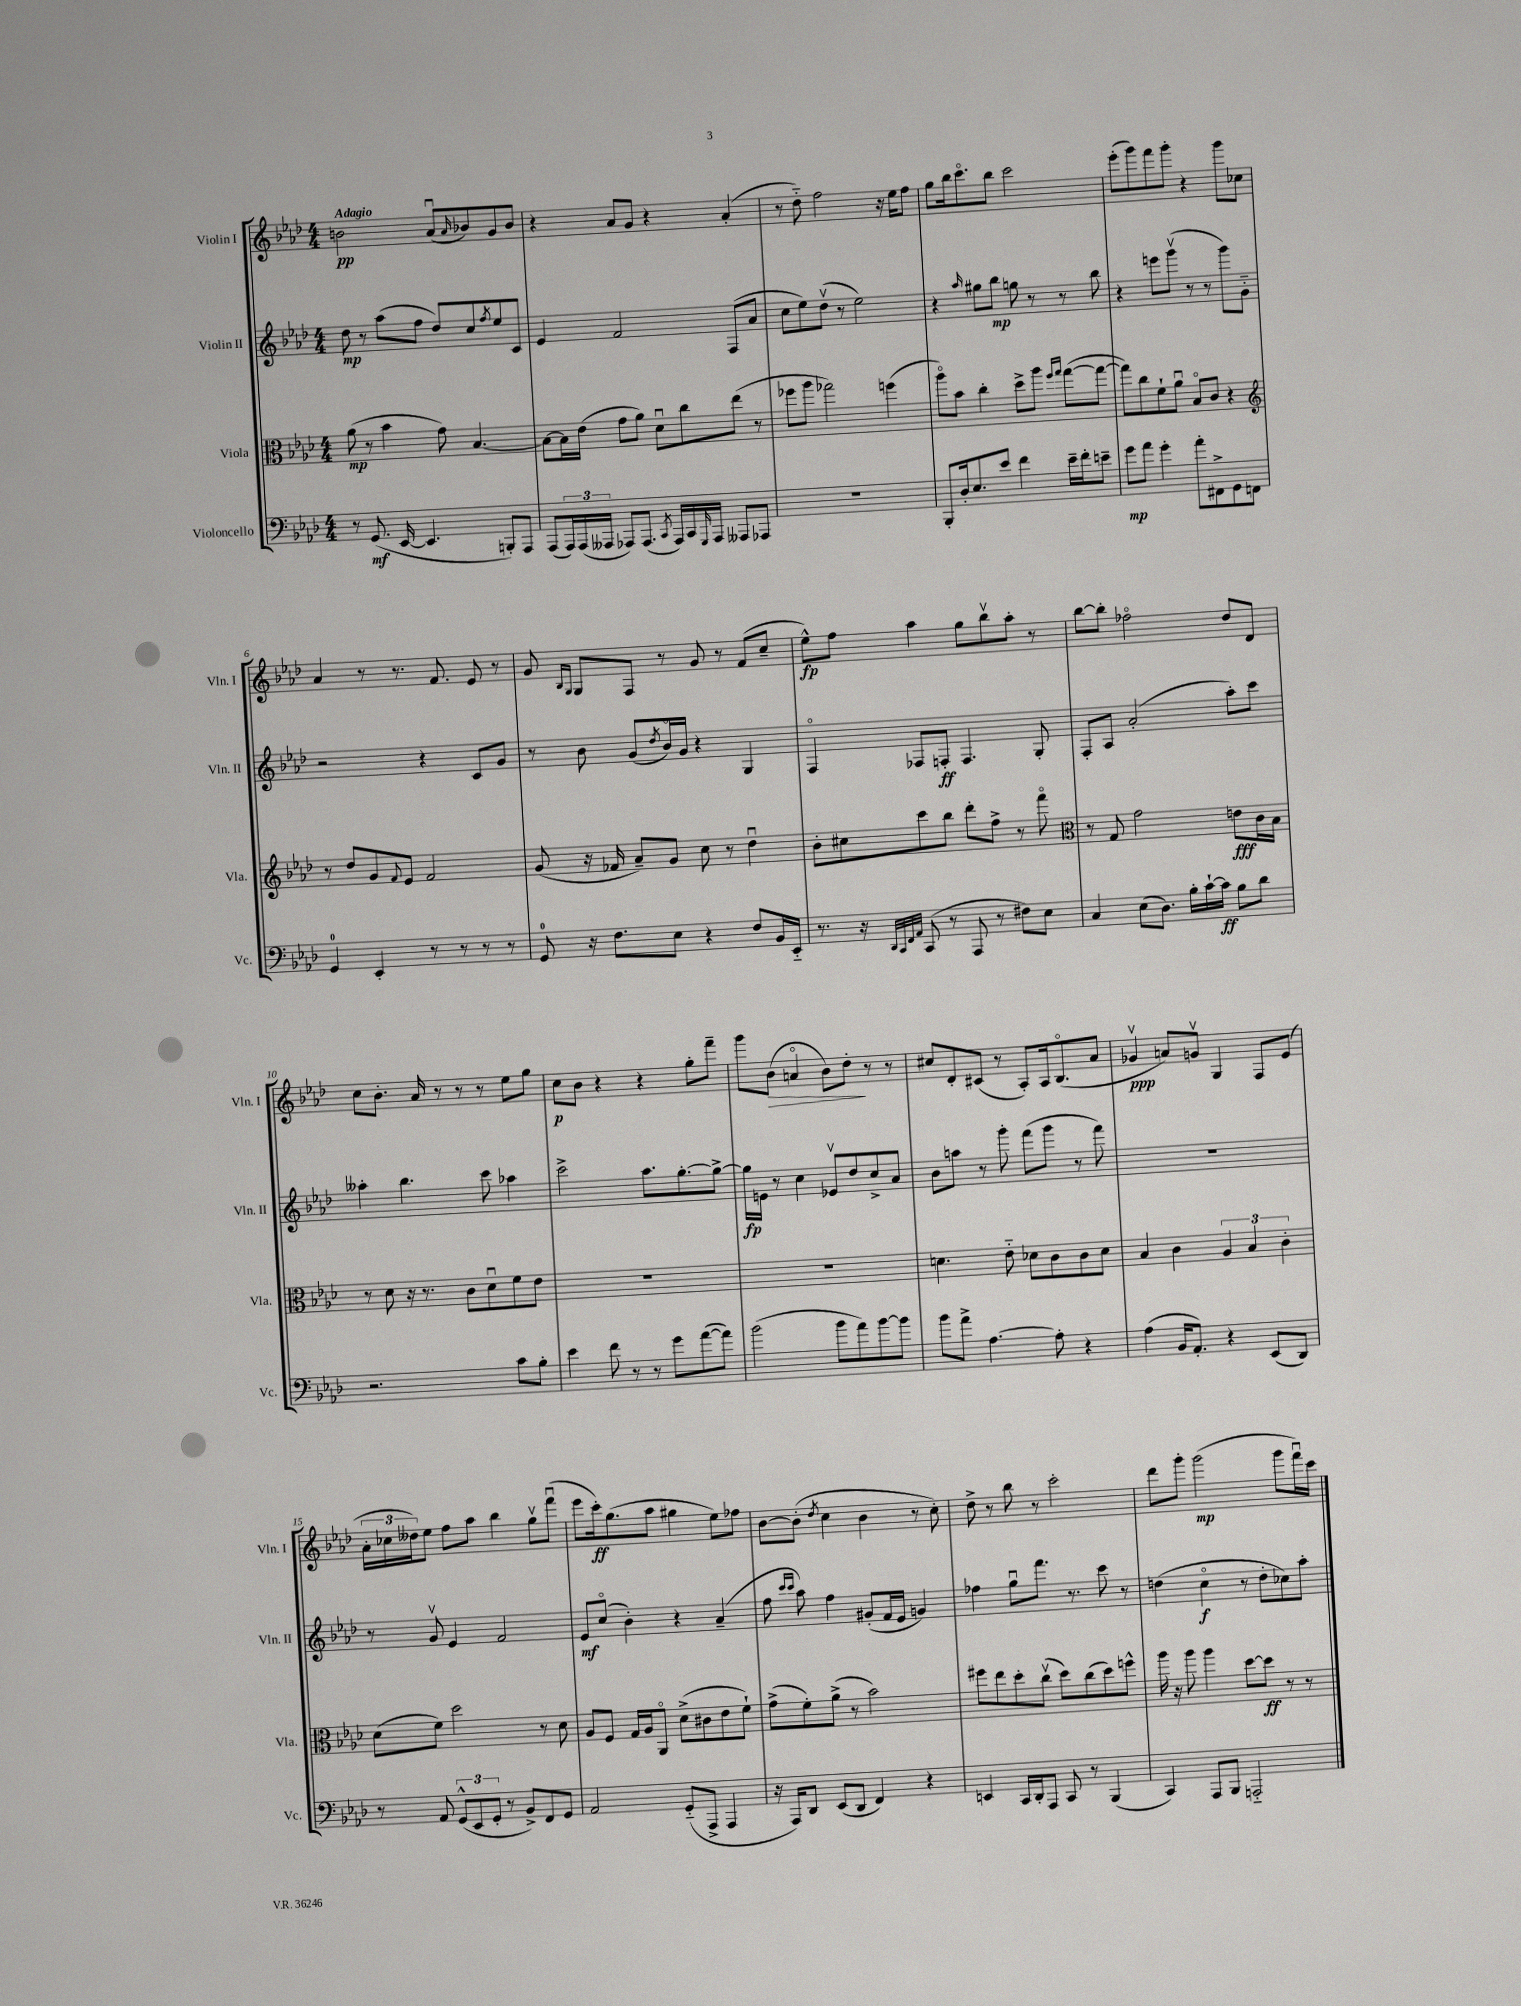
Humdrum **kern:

**kern	**dynam	**kern	**dynam	**kern	**dynam	**kern	**dynam
*part4	*part4	*part3	*part3	*part2	*part2	*part1	*part1
*staff4	*staff4	*staff3	*staff3	*staff2	*staff2	*staff1	*staff1
*I"Violoncello	*	*I"Viola	*	*I"Violin II	*	*I"Violin I	*
*I'Vc.	*	*I'Vla.	*	*I'Vln. II	*	*I'Vln. I	*
*clefF4	*	*clefC3	*	*clefG2	*	*clefG2	*
*k[b-e-a-d-]	*	*k[b-e-a-d-]	*	*k[b-e-a-d-]	*	*k[b-e-a-d-]	*
*M4/4	*	*M4/4	*	*M4/4	*	*M4/4	*
=1	=1	=1	=1	=1	=1	=1	=1
!	!	!	!	!	!	!LO:TX:a:B:t=Adagio	!
8r	.	(8a-\	mp	8dd-\	mp	2bn\	pp
(8.GG/	mf	8r	.	8r	.	.	.
.	.	4b-\	.	(8aa-\L	.	.	.
[16EE-/	.	.	.	.	.	.	.
4.EE-/]	.	.	.	8ff\J	.	.	.
.	.	8g\)	.	8dd-/L)	.	(8a-u/L	.
.	.	.	.	.	.	16qqa-/	.
.	.	[4.B-/	.	8cc/	.	8b-X/)	.
.	.	.	.	8qff/	.	.	.
8BBBn'/L)	.	.	.	8ee-/	.	8g/	.
8AAA-/J	.	.	.	8c/J	.	8b-/J	.
=2	=2	=2	=2	=2	=2	=2	=2
(8AAA-/L	.	8B-\L_	.	4e-/	.	4r	.
24AAA-/L)	.	16B-\L]	.	.	.	.	.
(24AAA-/	.	.	.	.	.	.	.
.	.	(16e-\JJ	.	.	.	.	.
24AAA--X/JJ	.	.	.	.	.	.	.
8AAA-X/L)	.	8g\L	.	2f/	.	8a-/L	.
(8.AAA-/J	.	8a-\J)	.	.	.	8g/J	.
.	.	8d-u\L	.	.	.	4r	.
8qCC/	.	.	.	.	.	.	.
16AAA-/LL)	.	.	.	.	.	.	.
16CC/	.	8cc\	.	.	.	.	.
16qqGGG/	.	.	.	.	.	.	.
16AAA-/JJ	.	.	.	.	.	.	.
8AAA--X/L	.	(8ee-\J	.	(8F/L	.	(4a-'/	.
8AAA-X/J	.	8r	.	8a-/J	.	.	.
=3	=3	=3	=3	=3	=3	=3	=3
1r	.	8ff-X\L	.	8cc\L	.	8r	.
.	.	8aa-\J	.	8ee-\)	.	8dd-\)	.
.	.	2gg-X\)	.	(8dd-v\J	.	2ff\	.
.	.	.	.	8r	.	.	.
.	.	.	.	2ee-\)	.	.	.
.	.	(4ffn\	.	.	.	16r	.
.	.	.	.	.	.	16ee-\KL	.
.	.	.	.	.	.	8ff\J	.
=4	=4	=4	=4	=4	=4	=4	=4
8BBB-'/L	.	8aa-\L)	.	4r	.	8gg\L	.
16D-'/k	.	8b-\J	.	.	.	16bb-\k	.
8.E-/	.	.	.	.	.	8.ccc\	.
.	.	.	.	16qqaa-/	.	.	.
.	.	4cc'\	.	8gg#X\L	.	.	.
8e-/J	.	.	.	8bb-\J	mp	8bb-\J	.
4f\	.	8dd-^\L	.	8ggn\	.	2ccc\	.
.	.	8aa-\J	.	8r	.	.	.
.	.	16qqff/LL	.	.	.	.	.
.	.	16qqgg/JJ	.	.	.	.	.
16e-~\LL	.	([8gg\L	.	8r	.	.	.
16f'\J	.	.	.	.	.	.	.
8en~\J	.	8gg\J_	.	8bb-\	.	.	.
=5	=5	=5	=5	=5	=5	=5	=5
8g\L	mp	8gg\L])	.	4r	.	(8eee-'\L	.
8a-\J	.	8cc\	.	.	.	8ggg\)	.
4g'\	.	8f`\	.	8eeen\L	.	8fff\	.
.	.	8a-u\J	.	(8gggv\J	.	8ggg'\J	.
8a-'\L	.	8B-/L	.	8r	.	4r	.
8FF#X^\	.	8c/J	.	8r	.	.	.
8GG\	.	4r	.	8ggg\L)	.	8ggg\L	.
8FFn\J	.	.	.	8g\J	.	8cc-X\J	.
!!LO:LB:g=z
=6	=6	=6	=6	=6	=6	=6	=6
*	*	*clefG2	*	*	*	*	*
4GG/	.	8r	.	2r	.	4a-/	.
.	.	8dd-/L	.	.	.	.	.
4EE-'/	.	8g/	.	.	.	8r	.
.	.	8qqf/	.	.	.	.	.
.	.	8e-/J	.	.	.	8.r	.
8r	.	2f/	.	4r	.	.	.
.	.	.	.	.	.	8.f/	.
8r	.	.	.	.	.	.	.
8r	.	.	.	8c/L	.	8e-/	.
8r	.	.	.	8g/J	.	8r	.
=7	=7	=7	=7	=7	=7	=7	=7
8GG/	.	(8g/	.	8r	.	8g/	.
.	.	.	.	.	.	16qqB-/LL	.
.	.	.	.	.	.	16qqG/JJ	.
16r	.	16r	.	8b-\	.	8G/L	.
8.F\L	.	16f-X/	.	.	.	.	.
.	.	8a-~/L)	.	(8g/L	.	8F/J	.
.	.	.	.	8qdd-/	.	.	.
8E-\J	.	8g/J	.	16b-/L)	.	8r	.
.	.	.	.	16g/JJ	.	.	.
4r	.	8cc\	.	4r	.	8g/	.
.	.	8r	.	.	.	8r	.
8F/L	.	4dd-u\	.	4G/	.	(8f/L	.
16BB-/L	.	.	.	.	.	8cc~/J	.
16EE-/JJ	.	.	.	.	.	.	.
=8	=8	=8	=8	=8	=8	=8	=8
8.r	.	8b-'\L	.	4F/	.	8ee-^^\L)	fp
.	.	8cc#X\	.	.	.	8ff\J	.
16r	.	.	.	.	.	.	.
32qqDD-/LLL	.	.	.	.	.	.	.
32qqCC/	.	.	.	.	.	.	.
32qqFF/	.	.	.	.	.	.	.
32qqAA-/JJJ	.	.	.	.	.	.	.
(8CC/	.	8ccc\	.	8F-X/L	.	4aa-\	.
8r	.	8bb-\J	.	8Fn'/J	ff	.	.
8AAA-/	.	8ddd-'\L	.	4.F/	.	8gg\L	.
8r	.	8ff^\J	.	.	.	8bb-v\	.
8F#X\L)	.	8r	.	.	.	8aa-'\J	.
8E-\J	.	8fff\	.	8G'/	.	8r	.
=9	=9	=9	=9	=9	=9	=9	=9
*	*	*clefC3	*	*	*	*	*
4C/	.	8r	.	8F'/L	.	[8bb-\L	.
.	.	8G/	.	8A-/J	.	8bb-'\J]	.
(8E-\L	.	2g\	.	(2a-'/	.	2ff-X\	.
8.D-\J)	.	.	.	.	.	.	.
16B-'\LL	.	.	.	.	.	.	.
[16c`\	.	.	.	.	.	.	.
16c\JJ]	ff	.	.	.	.	.	.
8B-\L	.	8en\L	fff	8aa-'\L)	.	8dd-/L	.
8d-\J	.	16c\L	.	8ccc\J	.	8d-/J	.
.	.	16B-\JJ	.	.	.	.	.
!!LO:LB:g=z
=10	=10	=10	=10	=10	=10	=10	=10
2.r	.	8r	.	4aa--X'\	.	8cc\L	.
.	.	8d-\	.	.	.	8.b-'\J	.
.	.	16r	.	4.bb-\	.	.	.
.	.	8.r	.	.	.	16a-/	.
.	.	.	.	.	.	8r	.
.	.	8c\L	.	.	.	8r	.
.	.	8d-u\	.	8ccc\	.	8r	.
8c\L	.	8f\	.	4aa-X\	.	8ee-\L	.
8B-'\J	.	8e-\J	.	.	.	8gg\J	.
=11	=11	=11	=11	=11	=11	=11	=11
4e-\	.	1r	.	2ccc^\	.	8cc\L	p
.	.	.	.	.	.	8b-\J	.
8f\	.	.	.	.	.	4r	.
8r	.	.	.	.	.	.	.
8r	.	.	.	8.aa-\L	.	4r	.
8g\L	.	.	.	.	.	.	.
.	.	.	.	[8.gg'\	.	.	.
([8a-\	.	.	.	.	.	8gg'\L	.
8a-\J])	.	.	.	8gg^\J_	.	8fff~\J	.
=12	=12	=12	=12	=12	=12	=12	=12
(2b-\	.	1r	.	16gg\LL]	fp	8ggg\L	.
.	.	.	.	16en\JJ	.	.	.
!	!	!	!	!	!	!	!LO:HP:b
.	.	.	.	8r	.	(8b-\J	>
.	.	.	.	4cc\	.	4an/	.
8b-\L	.	.	.	8e-Xv/L	.	8b-\L)	.
8a-\)	.	.	.	8dd-/	.	8dd-'\J	.
[8b-\	.	.	.	8cc^/	.	8r	]
8b-\J]	.	.	.	8a-/J	.	8r	.
=13	=13	=13	=13	=13	=13	=13	=13
8b-\L	.	4.dn\	.	8b-\L	.	8cc#X/L	.
8a-^\J	.	.	.	8aan\J	.	8d-'/	.
[4.A-\	.	.	.	8r	.	(8c#X/J	.
.	.	8e-\	.	8ggg'\	.	8r	.
.	.	8d-X\L	.	(8fff\L	.	8A-'/L)	.
8A-'\]	.	8c\	.	8ggg\J	.	16A-/k	.
.	.	.	.	.	.	(8.B-/	.
4r	.	8c\	.	8r	.	.	.
.	.	8d-\J	.	8fff\)	.	8a-/J	.
=14	=14	=14	=14	=14	=14	=14	=14
(4A-\	.	4B-/	.	1r	.	4g-Xv/	ppp
16BB-/KL	.	4c\	.	.	.	8an/L)	.
8.AA-'/J)	.	.	.	.	.	.	.
.	.	.	.	.	.	8gnv/J	.
4r	.	6A-/	.	.	.	4G/	.
.	.	6B-/	.	.	.	.	.
(8EE-/L	.	.	.	.	.	8F/L	.
.	.	6c'\	.	.	.	.	.
8DD-/J)	.	.	.	.	.	(8e-/J	.
!!LO:LB:g=z
=15	=15	=15	=15	=15	=15	=15	=15
8r	.	(8d-\L	.	8r	.	24a-'\LL	.
.	.	.	.	.	.	24cc-X\	.
.	.	.	.	.	.	24dd--X\J)	.
8AA-/	.	8f\J)	.	8gv/	.	8ee-\J	.
(12GG^^/L	.	2dd-\	.	4e-/	.	8ff\L	.
12EE-/	.	.	.	.	.	.	.
.	.	.	.	.	.	8aa-\J	.
12GG'/J	.	.	.	.	.	.	.
8r	.	.	.	2f/	.	4bb-\	.
8BB-^/L)	.	.	.	.	.	.	.
8FF/	.	8r	.	.	.	8ggv\L	.
8GG/J	.	8d-\	.	.	.	(8fffu\J	.
=16	=16	=16	=16	=16	=16	=16	=16
2AA-/	.	8A-/L	.	8e-/L	mf	8eee-\L	.
.	.	8F/J	.	(8cc/J	.	16ccc'\k)	ff
.	.	.	.	.	.	(8.gg\	.
.	.	16G/LL	.	4b-'\)	.	.	.
.	.	16A-/J	.	.	.	.	.
.	.	8AA-/J	.	.	.	8aa-\J	.
(8GG/L	.	(8d-^\L	.	4r	.	4gg#X\	.
8AAA-^/J	.	8c#X\	.	.	.	.	.
4AAA-/	.	8e-\	.	(4a-~/	.	8ee-\L)	.
.	.	8f`\J)	.	.	.	8ff-X\J	.
=17	=17	=17	=17	=17	=17	=17	=17
16r	.	(8g^\L	.	8ff\	.	[8b-\L	.
16AAA-/KL)	.	.	.	.	.	.	.
.	.	.	.	16qqccc/LL	.	.	.
.	.	.	.	16qqccc/JJ	.	.	.
8DD-/J	.	8f'\)	.	8aa-\)	.	(8b-'\J]	.
.	.	.	.	.	.	8qdd-/	.
(8EE-/L	.	(8a-^\J	.	4ff\	.	4cc\	.
8DD-/J	.	8r	.	.	.	.	.
4FF/)	.	2b-\)	.	(8g#X'/L	.	4b-\	.
.	.	.	.	16f/L	.	.	.
.	.	.	.	16e-/JJ	.	.	.
4r	.	.	.	4gn/)	.	8r	.
.	.	.	.	.	.	8cc'\)	.
=18	=18	=18	=18	=18	=18	=18	=18
4EEn/	.	8ff#X\L	.	4ff-X\	.	8dd-^\	.
.	.	8ee-\	.	.	.	8r	.
16CC/LL	.	8dd-'\	.	8ggu\L	.	8bb-\	.
16DD-'/J	.	.	.	.	.	.	.
8AAA-/J	.	(8ccv\J	.	8.fff\J	.	8r	.
8CC/	.	8dd-\L)	.	.	.	2ccc'\	.
.	.	.	.	8.r	.	.	.
8r	.	(8cc\	.	.	.	.	.
(4BBB-/	.	8dd-\)	.	8ccc\	.	.	.
.	.	8ffn^^\J	.	8r	.	.	.
=19	=19	=19	=19	=19	=19	=19	=19
4CC/)	.	16aa-\	.	(4ddn\	.	8ddd-\L	.
.	.	16r	.	.	.	.	.
.	.	8aa-\	.	.	.	8ggg'\J	.
8AAA-/L	.	4aa-\	.	4cc\	f	(2ggg\	mp
8BBB-/J	.	.	.	.	.	.	.
2AAAn/	.	[8dd-\L	.	8r	.	.	.
.	.	8dd-\J]	ff	8dd'\L	.	.	.
.	.	8r	.	8cc-X\)	.	8ggg\L	.
.	.	8r	.	8aa-'\J	.	16fffu\L)	.
.	.	.	.	.	.	16ccc\JJ	.
==	==	==	==	==	==	==	==
*-	*-	*-	*-	*-	*-	*-	*-
